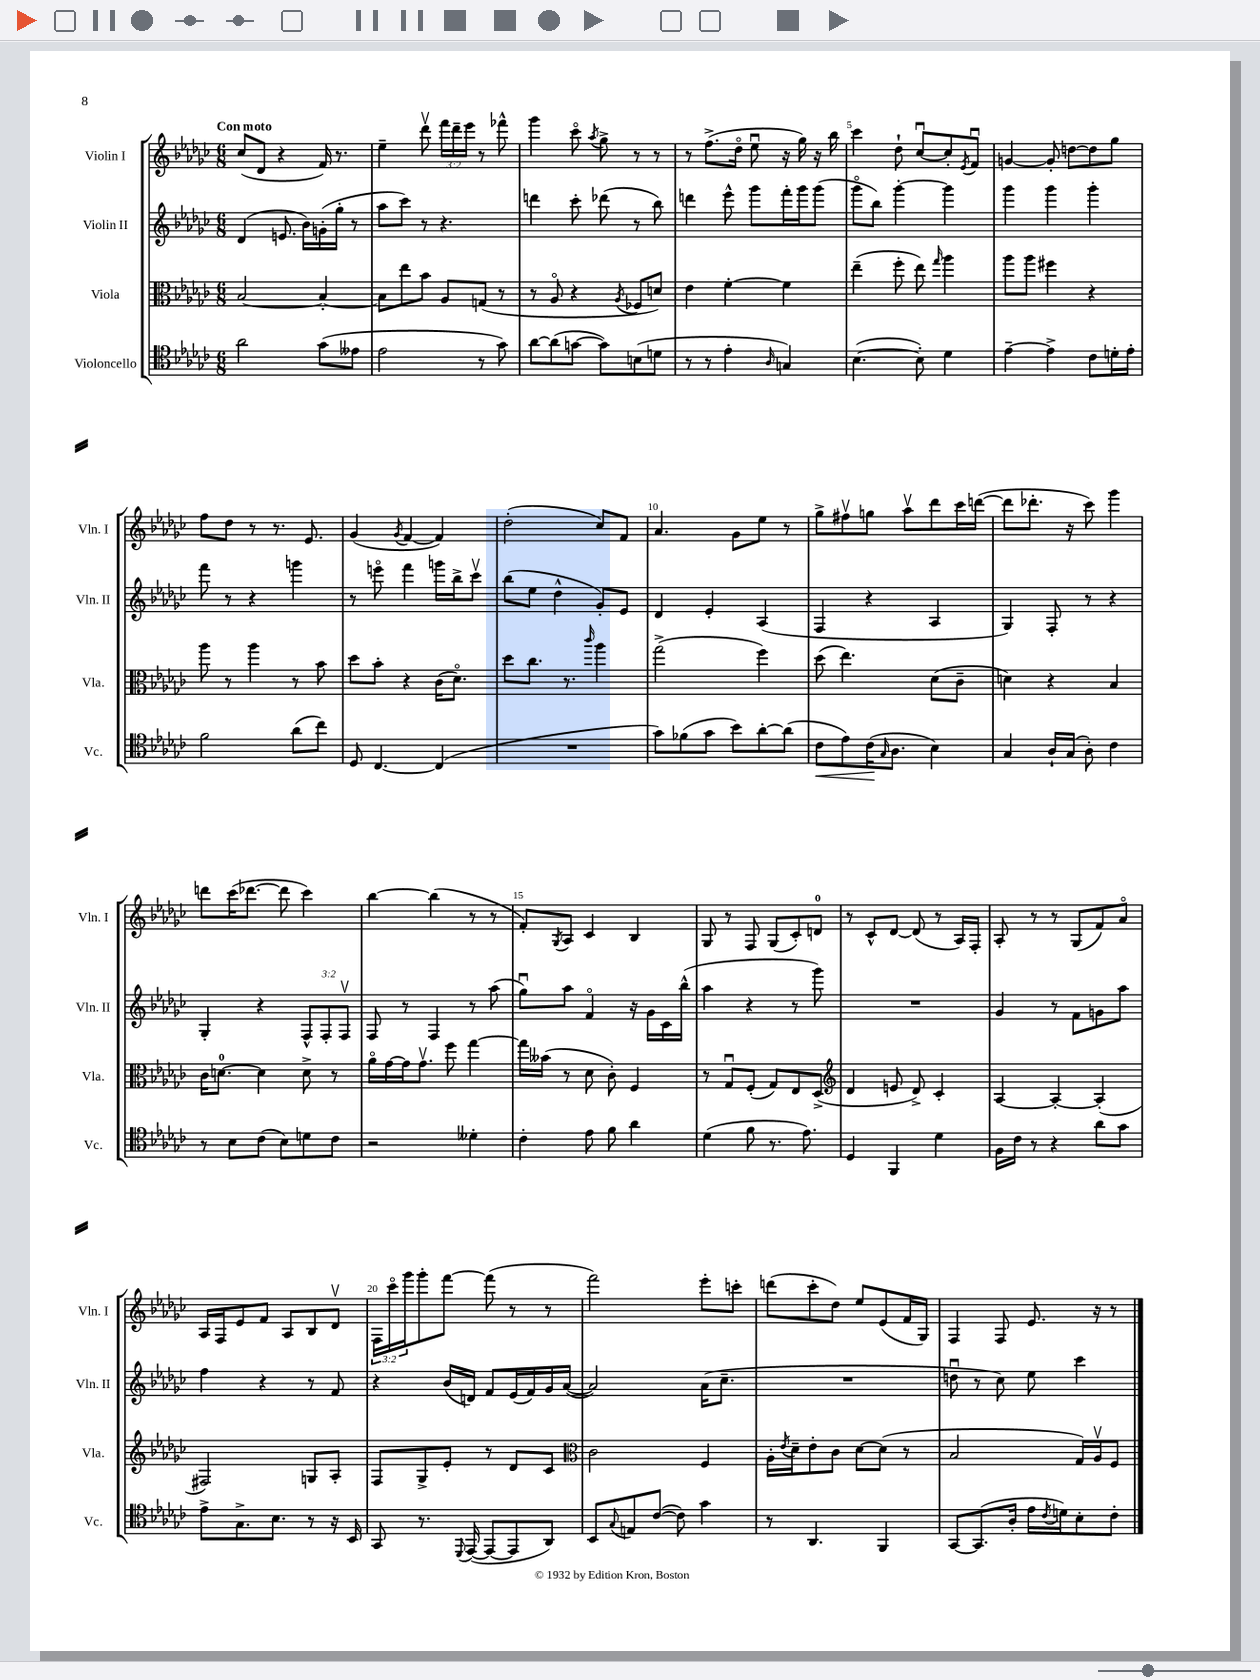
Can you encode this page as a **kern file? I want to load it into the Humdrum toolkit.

**kern	**kern	**kern	**kern
*staff4	*staff3	*staff2	*staff1
*clefC4	*clefC3	*clefG2	*clefG2
*k[b-e-a-d-g-c-]	*k[b-e-a-d-g-c-]	*k[b-e-a-d-g-c-]	*k[b-e-a-d-g-c-]
*M6/8	*M6/8	*M6/8	*M6/8
2a-	[2B-	(4d-	(8cc-
.	.	.	8d-
.	.	8.e	4r
.	.	16b-)	.
(8g-	4B-'_	(16g'	16f)
.	.	16gg-'	8.r
8e--	.	8r	.
=	=	=	=
2e-	8B-]	8aa-	4ee-~
.	8ee-	8ccc-)	.
.	8b-	8r	8ddd-v
.	8A-	4.r	24fff
.	.	.	24ddd-~
.	.	.	24eee-
8r	(8G	.	8r
8g-)	8r	.	8fff-^^
=	=	=	=
[8a-	8r	4ddd	4ggg-
(8a-]	8A-o	.	.
[8g	4r	8ccc-'	8ccc-o
.	.	.	8qaa-
8g])	.	(8ddd-	8gg-^
.	8qA-	.	.
(8B	8F-	8r	8r
8d	8d)	8bb-)	8r
=	=	=	=
8r	4e-	4ddd	8r
8r	.	.	(8.ff^
4e-'	[4f'	8eee-^^	.
.	.	.	16dd-o
.	.	8ggg-	8ee-u
16qqA-	.	.	.
4G)	4f]	16fff'	16r
.	.	16ggg-	16gg-)
.	.	(8ggg-	16r
.	.	.	16bb-
=	=	=	=
([4.B-	(4ee-~	8ggg-o	4ccc-
.	.	8bb-)	.
.	8ff'	[4ggg-'	8dd-`
8B-'])	8ee-)	.	[8cc-u
.	16qqgg-	.	.
4d-	4aa-	4ggg-]	8cc-']
.	.	.	8qe-
.	.	.	8fu
=	=	=	=
[4e-~	8aa-	4ggg-	[4g
.	8aa-	.	.
4e-^]	4ff#	4ggg-	8g']
.	.	.	[8dd
8c-	4r	4ggg-'	8dd]
16d'	.	.	8gg-
16e-'	.	.	.
=	=	=	=
2f	8aa-	8fff	8ff
.	8r	8r	8dd-
.	4aa-	4r	8r
.	.	.	8.r
(8a-	8r	4ggg	.
.	.	.	8.e-
8cc-)	8b-	.	.
=	=	=	=
8D-	8dd-	8r	(4g-
[4.C-	8b-'	8eeeo	.
.	.	.	8qg-
.	4r	4fff	[4f
(4C-]	(16c-	16ggg	4f])
.	8.d-o)	16bb-^	.
.	.	8ccc-v	.
=	=	=	=
2.r	8dd-	(8bb-	(2dd-'
.	8.cc-	8ee-	.
.	.	4dd-^^	.
.	8.r	.	.
.	16qqccc-	.	.
.	4aa-	8g-')	8cc-)
.	.	8e-	8f
=	=	=	=
8g-)	(2gg-^	4d-	4.a-
(8f-	.	.	.
8g-	.	4e-'	.
8b-)	.	.	8g-
[8a-'	4ff)	(4A-	8ee-
(8a-]	.	.	8r
=	=	=	=
8c-	(8dd-	4F	8gg-^
8e-)	4.ee-)	.	8ff#v
(16c-	.	4r	8gg
16qqG-	.	.	.
8.A-	.	.	.
.	.	.	8aa-v
4B-)	(8d-	4A-	8ddd-
.	8c-~	.	16ccc-
.	.	.	([16ddd
=	=	=	=
4G-	4d)	4G-)	8ddd]
.	.	.	8.ddd-'
16A-`	4r	8F'	.
(16G-	.	.	16r
8A-')	.	8r	8ccc-)
4c-	4B-	4r	4ggg-
=	=	=	=
8r	16c-	4G-'	8ddd
.	[8.d	.	.
8B-	.	.	(16ccc-
.	.	.	[8.ddd-
(8c-	4d]	4r	.
8B-)	.	.	8ddd-]
8d	8d^	12F^^	4ccc-)
.	.	12F'	.
8c-	8r	.	.
.	.	12Fv	.
=	=	=	=
2r	16a-o	8F	[4bb-
.	[16g-	.	.
.	16g-]	8r	.
.	8.g-v	.	.
.	.	4F	(4bb-]
.	8ff	.	.
4d--'	[4gg-	8r	8r
.	.	(8aa-	8r
=	=	=	=
4c-'	16gg-]	8gg-u)	8f')
.	(16b--	.	.
.	.	.	8qG-
.	8r	8aa-	8A-
8e-	8d-	4fo	4c-
8f	8c-')	.	.
4a-	4F	16r	4B-
.	.	16g-	.
.	.	16c-	.
.	.	(16bb-^^	.
=	=	=	=
(4d-	8r	4aa-	8G-
.	8G-u	.	8r
8f	(8F'	4r	8F
8.r	8G-)	.	(8G-
.	8E-	8r	8c-')
8.e-)	.	.	.
.	(8D-^	8ggg-)	8d
=	=	=	=
*	*clefG2	*	*
4D-	4d-	2.r	8r
.	.	.	8c-^^
4FF	8e	.	[8d-
.	8d-^)	.	(8d-]
4d-	4c-'	.	8r
.	.	.	16A-)
.	.	.	16F'
=	=	=	=
16F	[4A-	4g-	8A-'
16c-	.	.	.
8r	.	.	8r
4r	4A-'_	8r	8r
.	.	8f	(8G-
8a-	(4A-']	8g	8f)
8g-	.	8aa-	8a-o
=	=	=	=
8e-^	2F#)	4ff	16A-
.	.	.	16F
8.G-^	.	.	8e-
.	.	4r	8f
8.B-	.	.	.
.	.	.	8A-
8r	8G	8r	8B-
16r	8A-'	8f	8d-v
16BB-	.	.	.
=	=	=	=
8GG-	8F	4r	24F
.	.	.	24ccc-o
.	.	.	24ggg-
8.r	8G-^	.	8ggg-'
.	8e-'	(16b-	[8fff
8qqDD-	.	.	.
([16EE-	.	16d)	.
8EE-_	8r	8f	(8fff]
8EE-]	8d-	(16e-	8r
.	.	16f)	.
8AA-)	8c-	16g-	8r
.	.	([16a-	.
=	=	=	=
*	*clefC3	*	*
8BB-	2c-	2a-])	2fff)
8qqG-	.	.	.
8E	.	.	.
([8c-	.	.	.
8c-])	.	.	.
4g-	4F	(16a-	8eee-'
.	.	8.cc-~	.
.	.	.	8ccc'
=	=	=	=
8r	16A-'	2.r	(8ddd
.	8qe-	.	.
.	16d-~	.	.
4.AA-	8e-'	.	8ccc-'
.	8c-	.	8dd-)
.	[8d-	.	8ee-
4FF	(8d-]	.	(8e-
.	8r	.	16f
.	.	.	16G-)
=	=	=	=
[8GG-	2B-	8ddu	4F
(8.GG-]	.	8r	.
.	.	8cc-)	8F
16A-'	.	.	.
16e-	.	8ee-	8.e-
8qc-	.	.	.
16d)	.	.	.
8B-'	16G-)	4ccc-	.
.	16A-v	.	16r
8c-'	8F	.	8r
==	==	==	==
*-	*-	*-	*-
